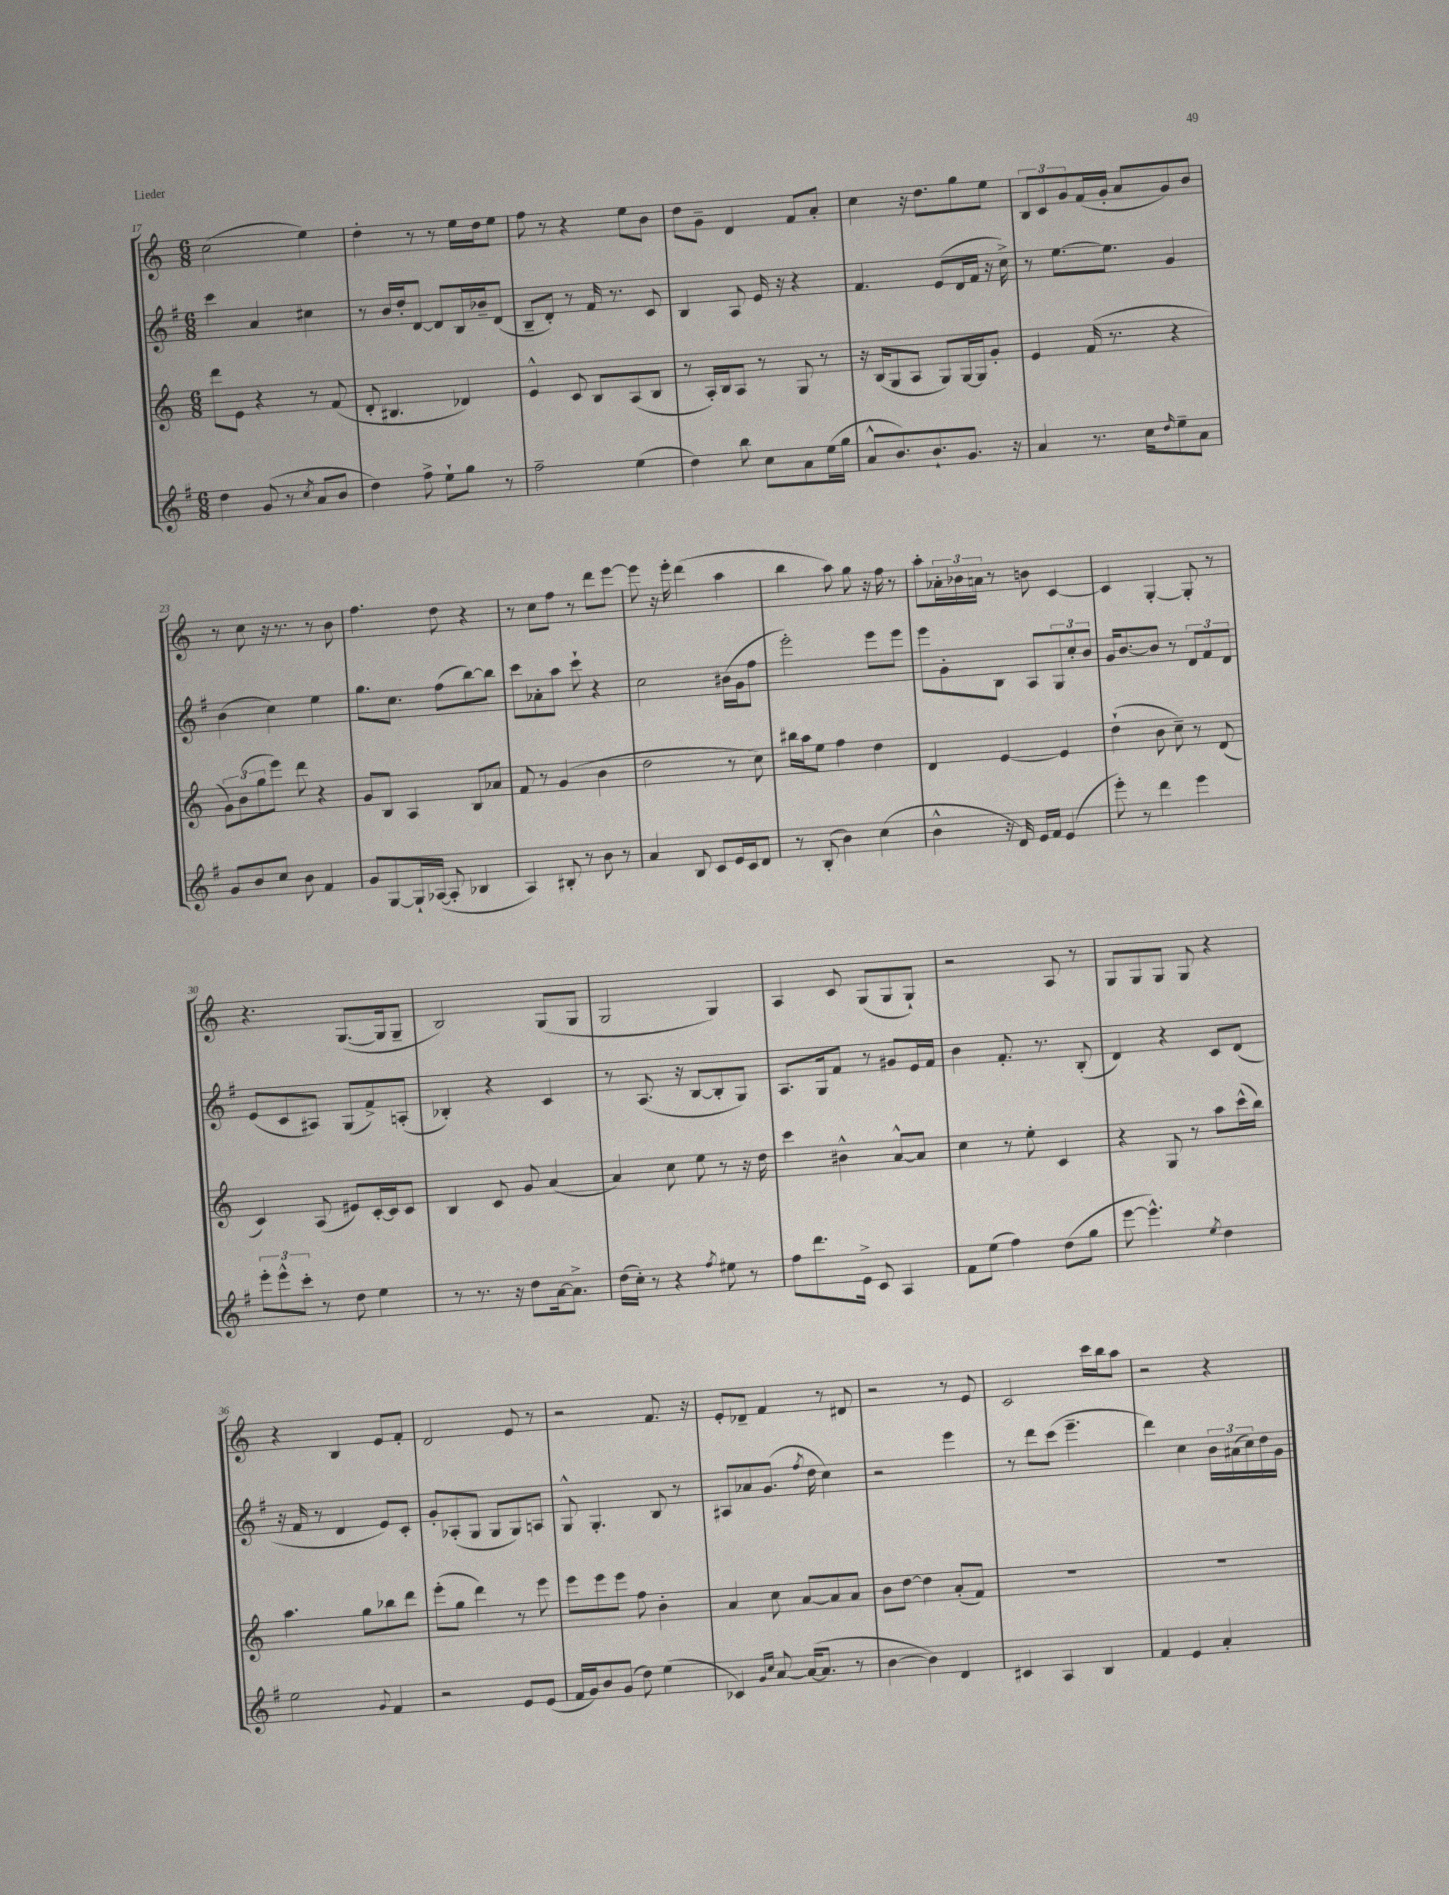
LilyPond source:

<<
\new StaffGroup <<
\new Staff = "s0" {
    \clef treble \key c \major \numericTimeSignature \time 6/8
    c''2( e''4) |
    d''4-. r8 r8 e''16 d''16 e''8 |
    f''8 r8 r4 e''8 b'8 |
    d''8 g'8-- d'4 f'8 a'8-. |
    c''4 r16 d''8. g''8 e''8 |
    \tuplet 3/2 { b8 c'8 g'8 } f'16( g'16-. a'8 g'8) b'8 |
    r8 c''8 r16 r8. r8 b'8 |
    f''4. d''8 r4 |
    r8 c''8 f''8 r8 d'''8 e'''8~ |
    e'''8 r16 e'''16-. d'''4( a''4 |
    b''4 a''8) g''8 r16 f''16 r8 |
    a''8-. \tuplet 3/2 { aes'16-. bes'16 a'16 } r8 b'8 c'4~ |
    c'4 g4~-. g8-. r8 |
    r4. g8.~( g16 g8-- |
    b2) g8( g8 |
    g2 g4) |
    a4 c'8 g8( g8 g8-!) |
    r2 a8 r8 |
    g8 g8 g8 g8 r4 |
    r4 b4 e'8 f'8-. |
    d'2 e'8 r8 |
    r2 f'8. r16 |
    e'8-. des'8-- f'4 r8 dis'8 |
    r2 r8 e'8 |
    c'2 c'''16 b''16 a''8 |
    r2 r4 \bar "|." |
}
\new Staff = "s1" {
    \clef treble \key g \major \numericTimeSignature \time 6/8
    c'''4 a'4 cis''4 |
    r8 b'16 d''16-. d'8~ d'8 b16 bes'16-- d'8( |
    b8-- d'8-.) r8 fis'16 r8. c'8 |
    b4 a8 e'16 r16 r4 |
    fis'4. e'8( d'16 fis'16 r16 c''16->) |
    r8 e''8.~ e''8. g'4 |
    b'4( c''4) e''4 |
    g''8. c''8. fis''8( b''8~) b''8 |
    c'''8 aes'8-. a''8 c'''8-! r4 |
    c''2 bis'16( g'16 fis''8 |
    e'''2-.) e'''8 e'''8 |
    e'''8 g'8-. b8 a8 \tuplet 3/2 { g8 c''8-. b'8 } |
    g'16 b'8.~ b'8 r8 \tuplet 3/2 { d'8 fis'8 d'8 } |
    e'8( c'8 ais8) g8( fis'8->) a8-.( |
    bes4-.) r4 c'4 |
    r8 a8.( r16 b8~ b8-. g8) |
    a8. g16 fis'8 r8 gis'8 e'16 fis'16 |
    b'4 fis'8.-. r8. b8-.( |
    d'4) r4 c'8 d'8( |
    r16 fis'16 r8 d'4 e'8) c'8-. |
    g'8-. aes8-.( g8 g8 g8) a8 |
    g8-^ g4.-. b8 r8 |
    ais8 aes'8 g'8.( \acciaccatura { fis''8 } d''16 c''4) |
    r2 e'''4 |
    r8 d'''8 c'''8( e'''4.-- |
    d'''4) c''4 \tuplet 3/2 { b'16 ais'16( c''16) } d''16 g'16 \bar "|." |
}
\new Staff = "s2" {
    \clef treble \key c \major \numericTimeSignature \time 6/8
    d'''8 e'8 r4 r8 f'8( |
    d'8-. bis4. des'4) |
    e'4-^ c'8 b8 a8( b8 |
    r8 a16-.) b16 a8 r8 g8 r8 |
    r16 b16( g8 a8 g8) g16~ g16 g'8-. |
    e'4 f'16( r8. r4 |
    \tuplet 3/2 { g'8) b'8( g''8 } e'''8) d'''8 r4 |
    g'8 b8 a4 b8 aes'8 |
    f'8 r8 g'4( b'4 |
    d''2 r8 c''8) |
    bis''16 a''16 e''8 f''4 d''4 |
    d'4 e'4~ e'4 |
    d''4-!( b'8 c''8--) r8 d'8( |
    c'4) a8( eis'8) c'16~-. c'16 c'8 |
    b4 c'8 g'8 a'4( |
    a'4) c''8 e''8 r8 r16 d''16 |
    c'''4 bis'4-^ a'8~-^ a'8 |
    c''4 r8 e''8-. c'4 |
    r4 g8 r8 a''8 c'''16-^( b''16) |
    a''4. g''8 bes''8 d'''8 |
    e'''8-.( g''8 d'''4) r8 e'''8 |
    e'''8 e'''8 e'''8 f''8 b'4-. |
    a'4 c''8 a'8~ a'8 a'8 |
    b'8 d''8~ d''4 a'8-.( f'8) |
    R2. |
    R2. \bar "|." |
}
\new Staff = "s3" {
    \clef treble \key g \major \numericTimeSignature \time 6/8
    d''4 g'8( r8 \acciaccatura { c''8 } a'8 b'8 |
    d''4) fis''8-> e''8-! g''8 r8 |
    fis''2-- e''4( |
    d''4) b''8 c''8 a'8 e''16( g''16 |
    a'8-^ b'8.) b'8.-! g'8. r16 |
    a'4 r8. c''16 \grace { d''16 } e''8-- a'8 |
    g'8 b'8 c''8 b'8 fis'4 |
    g'8 g8~ g16-! aes16~( aes8-. bes4 |
    a4) bis8-. r8 b'8 r8 |
    a'4 b8 c'8 e'16 c'16 d'8 |
    r8 b8-.( b'4) c''4( |
    b'4-^ r16 d'16) e'16 fis'16 e'4( |
    e'''8-.) r8 d'''4 e'''4 |
    \tuplet 3/2 { e'''8-. e'''8-^ c'''8-. } r8 d''8 e''4 |
    r8 r8. r16 d''8 a'16~ a'8.-> |
    d''16( c''16-.) r8 r4 \acciaccatura { fis''8 } eis''8 r8 |
    fis''8 d'''8. e'16-> c'8 a4 |
    fis'8 e''8( fis''4) d''8( g''8 |
    e'''8~ e'''4.-^) \acciaccatura { e''8 } d''4 |
    e''2 \appoggiatura { g'8 } fis'4 |
    r2 e'8 e'8( |
    fis'16 g'16) b'8 g'8( d''8) e''4( |
    ces'4) \grace { g'16 c''16 } a'8~ a'16~( a'8. r8 |
    b'4~ b'4) d'4 |
    cis'4 a4 b4 |
    fis'4 e'4 a'4-. \bar "|." |
}
>>
>>
\layout { \context { \Score currentBarNumber = #17 } }
